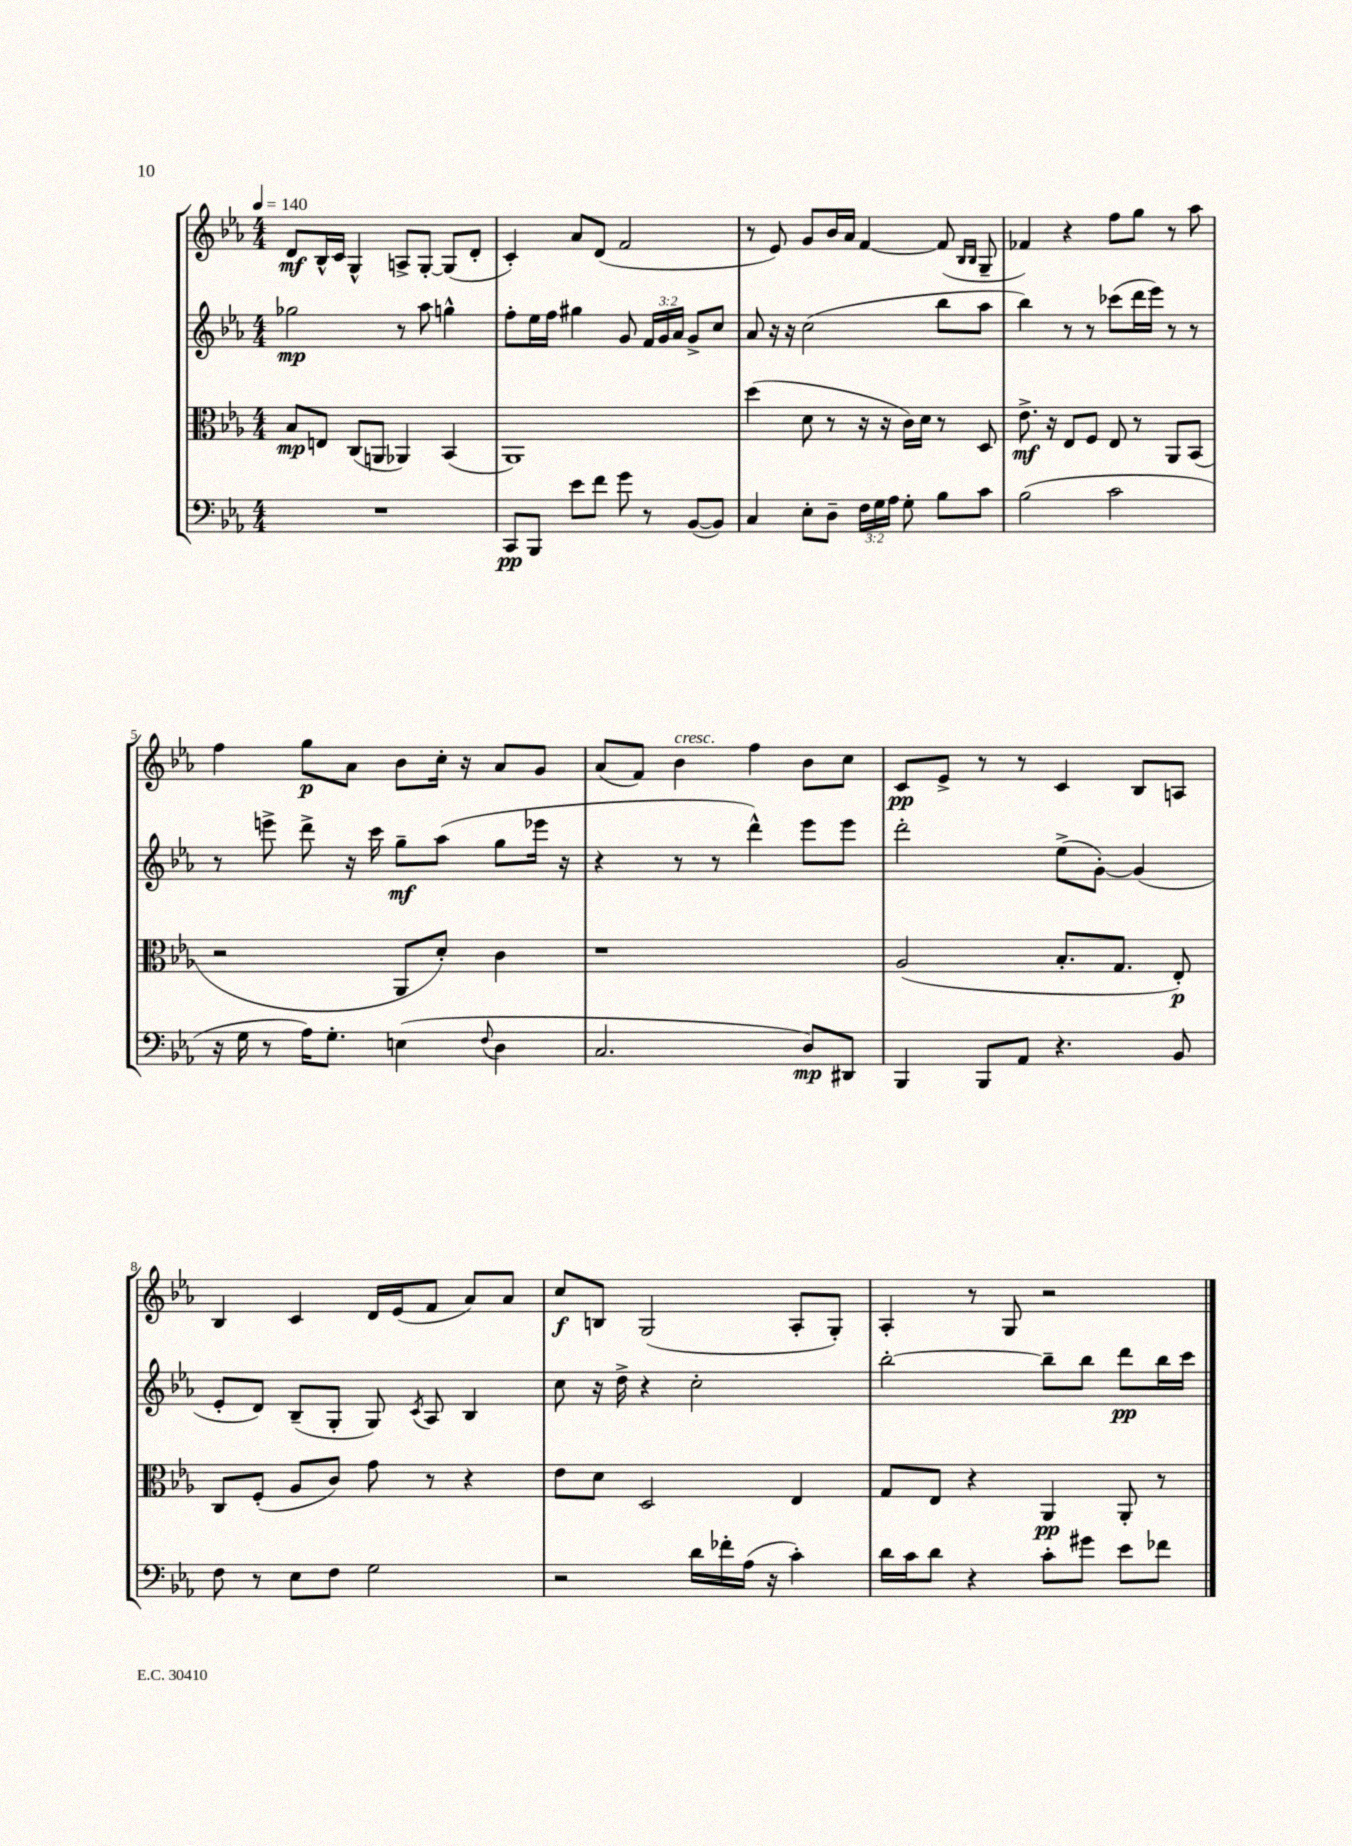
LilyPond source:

<<
\new StaffGroup <<
\new Staff = "s0" {
    \clef treble \key ees \major \numericTimeSignature \time 4/4 \tempo 4 = 140
    \autoBeamOff d'8[\mf bes16-^ c'16] g4-^ a8[-> g8]~-. g8[( d'8]-. |
    c'4-.) aes'8[ d'8]( f'2 |
    r8 ees'8) g'8[ bes'16 aes'16] f'4~ f'8( \grace { bes16[ bes16] } g8-- |
    fes'4) r4 f''8[ g''8] r8 aes''8 |
    f''4 g''8[\p aes'8] bes'8[ c''16]-. r16 aes'8[ g'8] |
    aes'8[( f'8]) bes'4^\markup { \italic "cresc." } f''4 bes'8[ c''8] |
    c'8[\pp ees'8]-> r8 r8 c'4 bes8[ a8] |
    bes4 c'4 d'16[ ees'16( f'8] aes'8[) aes'8] |
    c''8[\f b8] g2( aes8[-. g8]-.) |
    aes4-. r8 g8 r2 \bar "|." |
}
\new Staff = "s1" {
    \clef treble \key ees \major \numericTimeSignature \time 4/4 \override Staff.TupletNumber.text = #tuplet-number::calc-fraction-text
    \autoBeamOff ges''2\mp r8 aes''8 g''4-^ |
    f''8[-. ees''16 f''16] gis''4 g'8 \tuplet 3/2 { f'16[ g'16 aes'16] } g'8[-> c''8] |
    aes'8 r16 r16 c''2( bes''8[ aes''8] |
    bes''4) r8 r8 ces'''8[( d'''16 ees'''16]) r8 r8 |
    r8 e'''8-> d'''8-> r16 c'''16 g''8[--\mf aes''8]( g''8[ ees'''16] r16 |
    r4 r8 r8 d'''4-^) ees'''8[ ees'''8] |
    d'''2-. ees''8[->( g'8]~-.) g'4( |
    ees'8[-. d'8]) bes8[--( g8]-. g8) \acciaccatura { c'8 } aes8 bes4 |
    c''8 r16 d''16-> r4 c''2-. |
    bes''2~-. bes''8[-- bes''8] d'''8[\pp bes''16 c'''16] \bar "|." |
}
\new Staff = "s2" {
    \clef alto \key ees \major \numericTimeSignature \time 4/4
    \autoBeamOff bes8[\mp e8] c8[( a,8] aes,4) bes,4( |
    aes,1) |
    d''4( d'8 r8 r16 r16 c'16[) d'16] r8 d8 |
    ees'8.->\mf r16 ees8[ f8] ees8 r8 aes,8[ bes,8]( |
    r2 aes,8[ d'8]-.) c'4 |
    r1 |
    aes2( bes8.[-. g8.] ees8-.\p) |
    c8[ f8]-.( aes8[ c'8]) g'8 r8 r4 |
    ees'8[ d'8] d2 ees4 |
    g8[ ees8] r4 aes,4\pp aes,8-. r8 \bar "|." |
}
\new Staff = "s3" {
    \clef bass \key ees \major \numericTimeSignature \time 4/4 \override Staff.TupletNumber.text = #tuplet-number::calc-fraction-text
    \autoBeamOff R1 |
    c,8[\pp bes,,8] ees'8[ f'8] g'8 r8 bes,8[~( bes,8]) |
    c4 ees8[-. d8]-- \tuplet 3/2 { f16[ g16 aes16] } g8-. bes8[ c'8] |
    bes2( c'2 |
    r16 g16 r8 aes16[) g8.]-. e4( \appoggiatura { f8 } d4 |
    c2. d8[\mp) dis,8] |
    bes,,4 bes,,8[ aes,8] r4. bes,8 |
    f8 r8 ees8[ f8] g2 |
    r2 d'16[ fes'16-. aes16]( r16 c'4-.) |
    d'16[ c'16 d'8] r4 c'8[-. gis'8] ees'8[ fes'8] \bar "|." |
}
>>
>>
